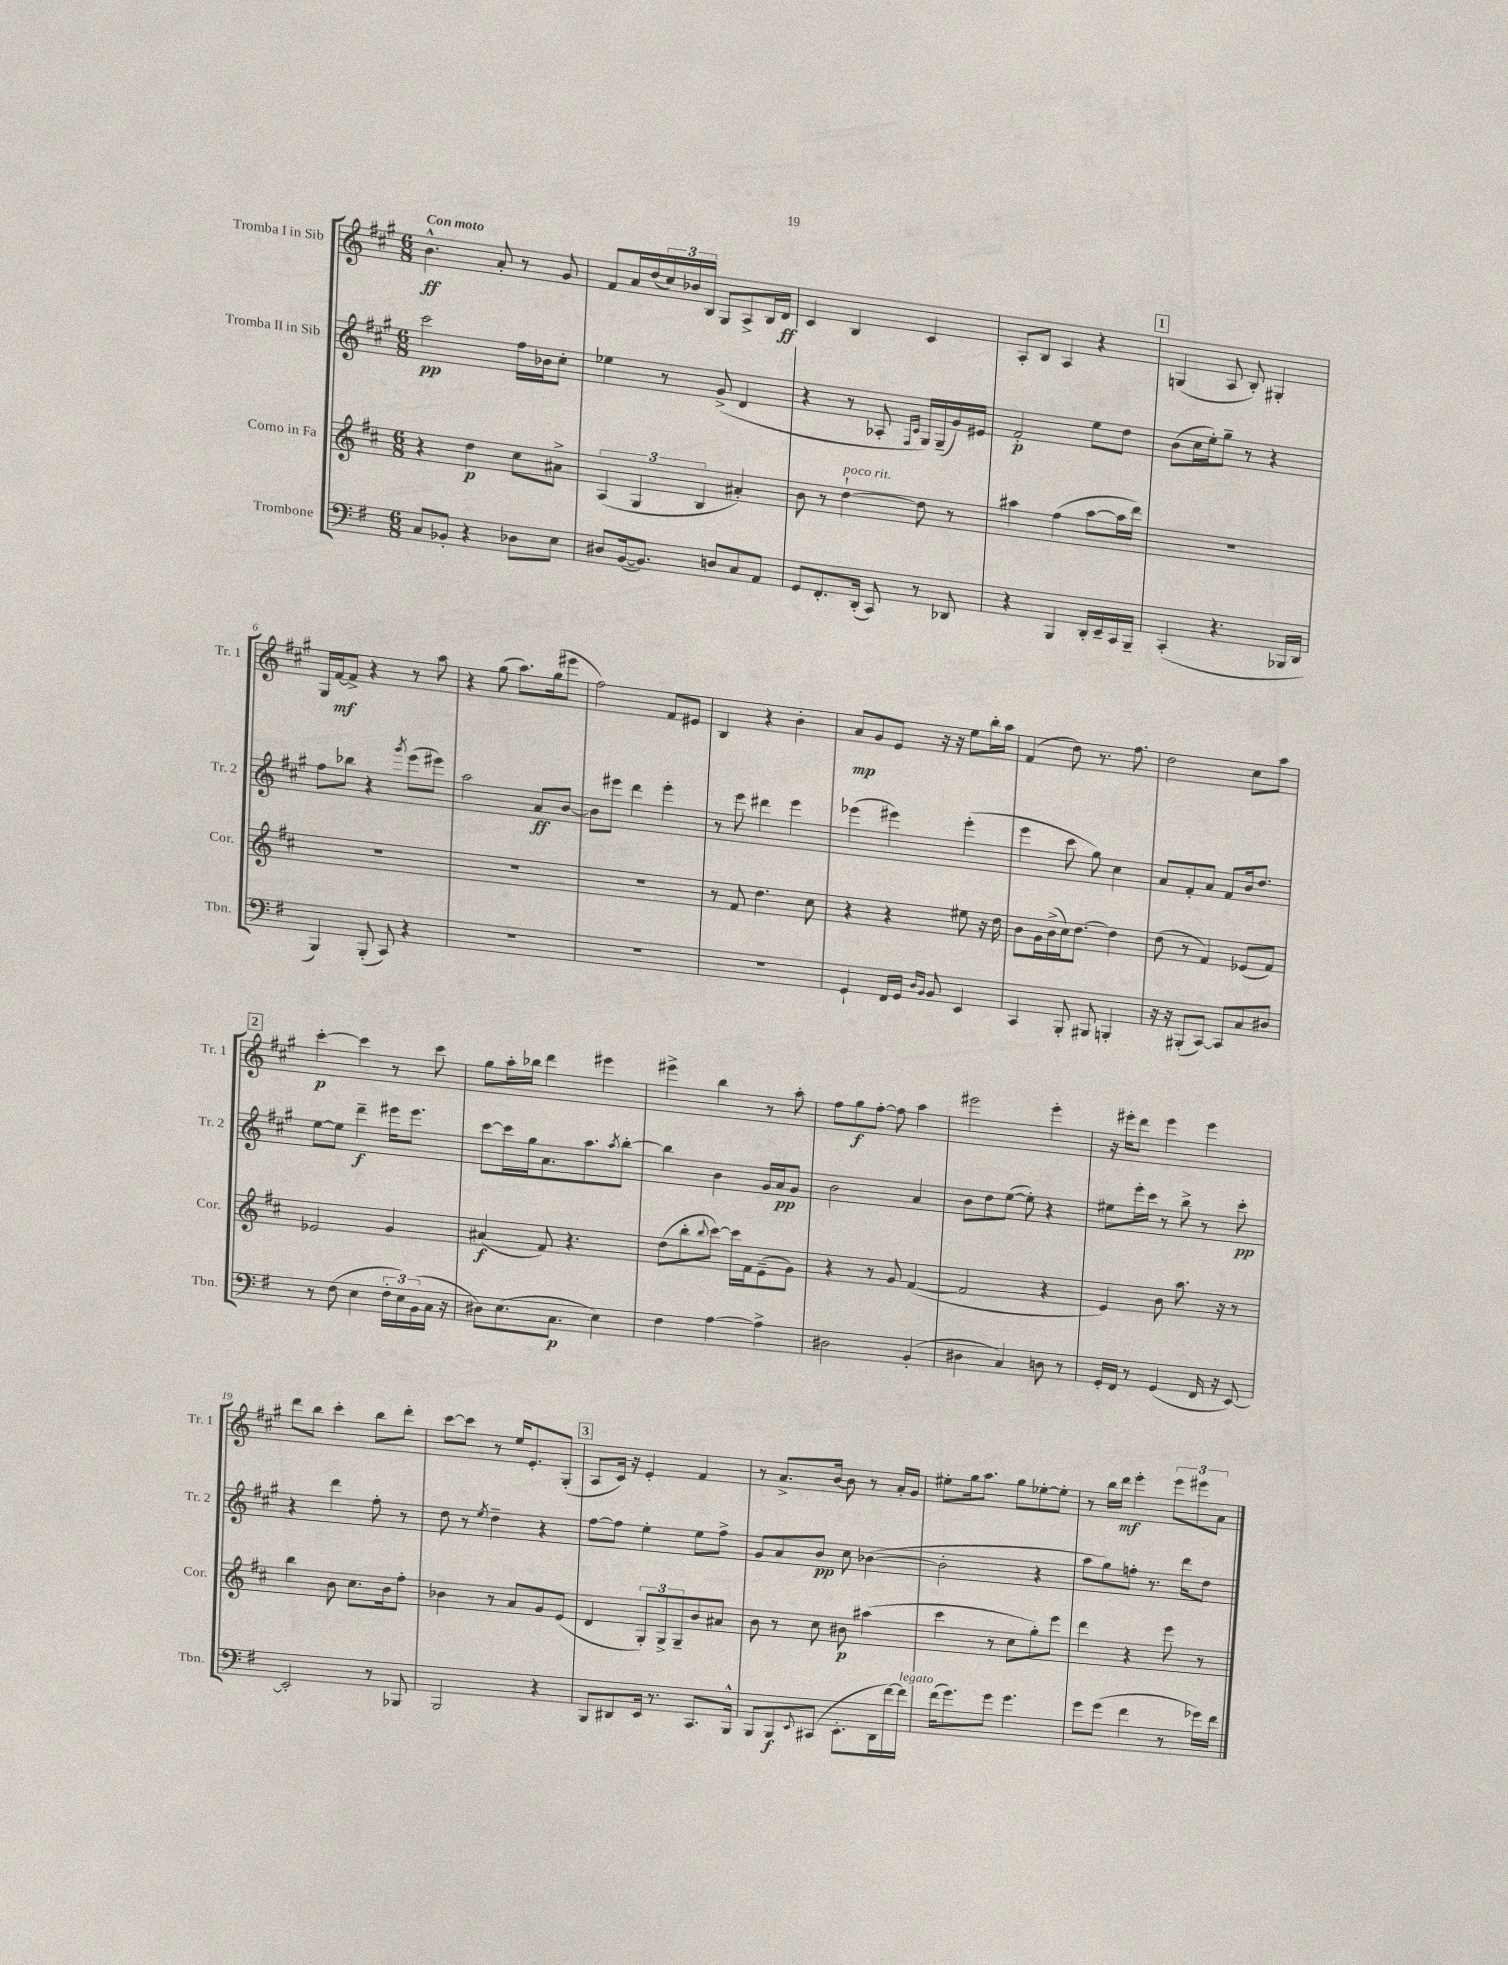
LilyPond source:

<<
\new StaffGroup <<
\new Staff = "s0" \with { instrumentName = "Tromba I in Sib" shortInstrumentName = "Tr. 1" } {
    \clef treble \key a \major \numericTimeSignature \time 6/8 \tempo "Con moto"
    b'4.-^\ff a'8-. r8 gis'8 |
    fis'8 a'16 d''16( \tuplet 3/2 { cis''16) bes'16 b16 } gis8 a8-> b16 d'16\ff |
    cis'4 b4 cis'4 |
    a8-. b8 a4 r4 |
    \mark \markup { \box "1" } g4( a8 b8-.) gis4-. |
    gis16 fis'16~\mf fis'8-> r4 r8 a''8 |
    r4 gis''8( a''8.) gis''16( eis'''8 |
    fis''2) fis'8 eis'8 |
    b4 r4 b'4-. |
    a'8\mp gis'8 e'8 r16 r16 e''8 b''16-. a''16 |
    fis'4( d''8) r8. fis''8. |
    d''2 cis''8 a''8 |
    \mark \markup { \box "2" } cis'''4~-.\p cis'''4 r8 cis'''8 |
    gis''8 a''16-. bes''16 d'''4 eis'''4 |
    eis'''4-> b''4 r8 a''8-. |
    fis''8 gis''8\f fis''8~-. fis''8 a''4 |
    eis'''2 eis'''4-. |
    r16 eis'''16-. d'''8 eis'''4 eis'''4 |
    d'''8 b''8 cis'''4-. b''8 d'''8-. |
    cis'''8~ cis'''8 r8 e''16 e'8.-. gis8-.( |
    \mark \markup { \box "3" } a8 cis'16) r16 e'4-. fis'4 |
    r8 a'8.-> b'16~ b'8 r8 a'16-. gis'16 |
    eis''8-. gis''16 a''8. gis''8 ees''8~-. ees''8-. |
    r8 b''16 d'''16\mf e'''4-. \tuplet 3/2 { e'''8 eis'''8 a'8 } \bar "|." |
}
\new Staff = "s1" \with { instrumentName = "Tromba II in Sib" shortInstrumentName = "Tr. 2" } {
    \clef treble \key a \major \numericTimeSignature \time 6/8
    cis'''2\pp fis''16 bes'16 cis''8-. |
    ees''4 r8 gis'8->( d'4 |
    r4 r8 aes8-. \grace { fis16 cis'16 } gis16) gis16--( gis'16) eis'16 |
    fis'2-.\p e''8 d''8 |
    \mark \markup { \box "1" } b'8( cis''16 e''16-.) gis''8-- r8 r4 |
    fis''8 bes''8 r4 \acciaccatura { gis'''8 } e'''8( eis'''8) |
    a''2 a'8\ff b'8~ |
    b'8 eis'''8 d'''4 eis'''4-. |
    r8 e'''8 dis'''4 e'''4 |
    ees'''4( eis'''4) eis'''4-.( |
    e'''4 cis'''8 gis''8) cis''4 |
    a'8 fis'8-. a'8 fis'8 b'16 d''8. |
    \mark \markup { \box "2" } e''8~ e''8 d'''4--\f eis'''16 eis'''8. |
    cis'''8~ cis'''16 gis''16 a'8. a''8. \acciaccatura { a''8 } b''8~-. |
    b''4 b'4 gis'16 a'16\pp gis'8 |
    b'2 a'4 |
    b'8 d''8 e''8~( e''8-.) r4 |
    eis''8 e'''16-. cis'''16 r8 b''8-> r8 cis'''8-.\pp |
    r4 d'''4 fis''8-. r8 |
    d''8 r8 \acciaccatura { e''8 } d''4-- r4 |
    \mark \markup { \box "3" } fis''8~ fis''8 e''4-. e''8 fis''8-> |
    gis'8 a'8 b'8\pp cis''8 bes'4~( |
    bes'2-. r4 |
    a''8 gis''8) f''8-. r8. d'''16 d''8 \bar "|." |
}
\new Staff = "s2" \with { instrumentName = "Corno in Fa" shortInstrumentName = "Cor." } {
    \clef treble \key d \major \numericTimeSignature \time 6/8
    r4 d''4\p cis''8 ais'8-> |
    \tuplet 3/2 { a4( g4 b4 } ais'4-.) |
    b'8 r8 d''4~-!^\markup { \italic "poco rit." } d''8 r8 |
    ais''4 fis''4( ais''8~ ais''16 d'''16) |
    \mark \markup { \box "1" } R2. |
    R2. |
    R2. |
    R2. |
    r8 fis'8 d''4. cis''8 |
    r4 r4 eis''8 r16 d''16 |
    b'8 g'16 b'16->( cis''16) d''8.~ d''4 |
    d''8( r8 fis'4) ees'8( fis'8) |
    \mark \markup { \box "2" } ees'2 g'4 |
    ais'4\f( fis'8) r4. |
    d''8( b''8-. \appoggiatura { b''8 } cis'''8~) cis'''16 fis'16 e'8--( g'8) |
    r4 r8 g'8 fis'4~( |
    fis'2 r4 |
    e'4) b'8 a''8. r16 r8 |
    b''4 b'8 cis''8. b'16 fis''8-. |
    bes'4 r8 a'8 g'8 e'8( |
    \mark \markup { \box "3" } d'4 \tuplet 3/2 { g8-.) g8-> g8-- } b'8 ais'8 |
    b'8 r8 cis''8 bis'8\p ais''4( |
    cis'''4 r8 cis''8 g''8-.) e'''8 |
    d'''4 r4 e'''8 r8 \bar "|." |
}
\new Staff = "s3" \with { instrumentName = "Trombone" shortInstrumentName = "Tbn." } {
    \clef bass \key g \major \numericTimeSignature \time 6/8
    c8 bes,8-. r4 des8 e8 |
    dis8 b,16~( b,8.) d8 c8 a,8 |
    g,8 fis,8.-. d,16-.( c,8) r8 des,8 |
    r4 b,,4 d,16-. e,16-- c,16 b,,16-- |
    \mark \markup { \box "1" } c,4-.( r4. bes,,16 d,16 |
    b,,4) b,,8-.( c,8) r4 |
    R2. |
    R2. |
    R2. |
    g,4-! fis,16 g,16 \grace { d16 b,16 } b,8 e,4 |
    c,4 b,,8-. bis,,8 b,,4-. |
    r16 r16 bis,,8-.( c,8~) c,8 c8 dis8 |
    \mark \markup { \box "2" } r8 fis8( e4 \tuplet 3/2 { fis16-. e16) b,16( } c16 r16 |
    dis8) e8.( c8.\p e4) |
    fis4 a4~ a4-> |
    dis2 b,4-.( |
    dis4 c4) d8 r8 |
    g,16-. fis,16 r8 g,4( fis,16 r16 e,8~) |
    e,2-. r8 bes,,8 |
    b,,2 r4 |
    \mark \markup { \box "3" } b,,8 dis,8 e,16 r8. c,8. b,,16-^ |
    b,,8 b,,8\f \appoggiatura { e,8 } cis,8( e,8.-. d,16 fis'16~) fis'16^\markup { \italic "legato" } |
    fis'16( g'8.) g'8 g'4. |
    g'8 g'8( fis'4 r8 ges'16) fis'16 \bar "|." |
}
>>
>>
